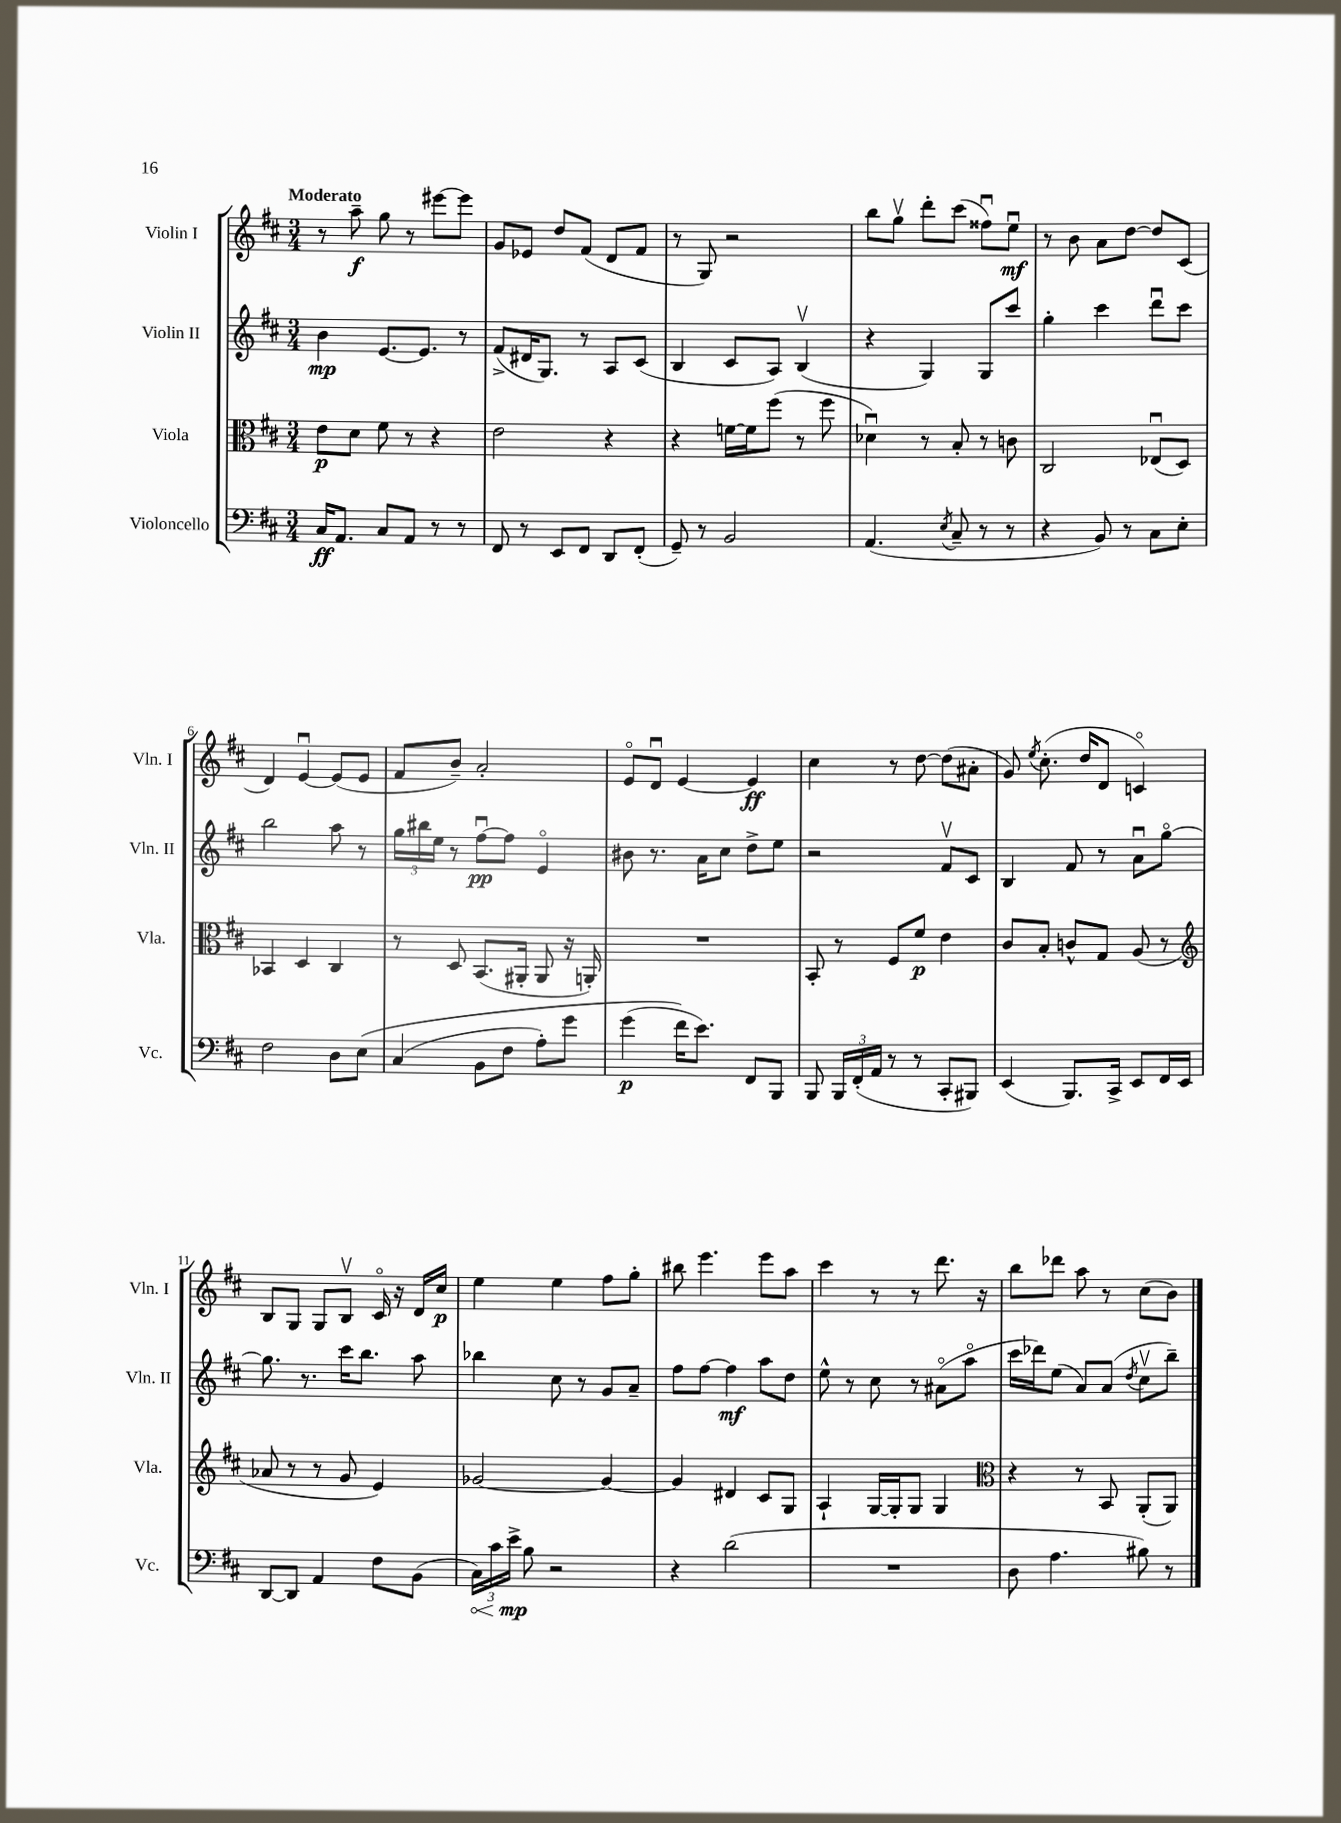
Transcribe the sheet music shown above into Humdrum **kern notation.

**kern	**dynam	**kern	**dynam	**kern	**dynam	**kern	**dynam
*part4	*part4	*part3	*part3	*part2	*part2	*part1	*part1
*staff4	*staff4	*staff3	*staff3	*staff2	*staff2	*staff1	*staff1
*I"Violoncello	*	*I"Viola	*	*I"Violin II	*	*I"Violin I	*
*I'Vc.	*	*I'Vla.	*	*I'Vln. II	*	*I'Vln. I	*
*clefF4	*	*clefC3	*	*clefG2	*	*clefG2	*
*k[f#c#]	*	*k[f#c#]	*	*k[f#c#]	*	*k[f#c#]	*
*M3/4	*	*M3/4	*	*M3/4	*	*M3/4	*
=1	=1	=1	=1	=1	=1	=1	=1
!	!	!	!	!	!	!LO:TX:a:B:t=Moderato	!
16C#/KL	ff	8e\L	p	4b\	mp	8r	.
8.AA/J	.	.	.	.	.	.	.
.	.	8d\J	.	.	.	8aa~\	f
8C#/L	.	8f#\	.	[8.e/L	.	8gg\	.
8AA/J	.	8r	.	.	.	8r	.
.	.	.	.	8.e/J]	.	.	.
8r	.	4r	.	.	.	[8eee#X\L	.
8r	.	.	.	8r	.	8eee#\J]	.
=2	=2	=2	=2	=2	=2	=2	=2
8FF#/	.	2e\	.	(8f#^/L	.	8g/L	.
8r	.	.	.	16d#X/K	.	8e-X/J	.
.	.	.	.	8.G/J)	.	.	.
8EE/L	.	.	.	.	.	8dd/L	.
8FF#/J	.	.	.	8r	.	(8f#/J	.
8DD/L	.	4r	.	8A/L	.	8d/L	.
(8FF#'/J	.	.	.	(8c#/J	.	8f#/J	.
=3	=3	=3	=3	=3	=3	=3	=3
8GG~/)	.	4r	.	4B/	.	8r	.
8r	.	.	.	.	.	8G/)	.
2BB/	.	[16fn\LL	.	8c#/L	.	2r	.
.	.	16f\J]	.	.	.	.	.
.	.	(8ff#\J	.	8A/J)	.	.	.
.	.	8r	.	(4Bv/	.	.	.
.	.	8ff#\	.	.	.	.	.
=4	=4	=4	=4	=4	=4	=4	=4
(4.AA/	.	4d-Xu\)	.	4r	.	8bb\L	.
.	.	.	.	.	.	8ggv\J	.
.	.	8r	.	4G/)	.	8ddd'\L	.
8qE/	.	.	.	.	.	.	.
8C#~/	.	8B'/	.	.	.	(8ccc#\J	.
8r	.	8r	.	8G/L	.	8ff##Xu\L)	.
8r	.	8cn\	.	8ccc#/J	.	8eeu\J	mf
=5	=5	=5	=5	=5	=5	=5	=5
4r	.	2C#/	.	4gg'\	.	8r	.
.	.	.	.	.	.	8b\	.
8BB/)	.	.	.	4ccc#\	.	8a\L	.
8r	.	.	.	.	.	[8dd\J	.
8C#\L	.	(8E-Xu/L	.	8dddu\L	.	8dd/L]	.
8E'\J	.	8D/J)	.	8ccc#\J	.	(8c#/J	.
!!LO:LB:g=z
=6	=6	=6	=6	=6	=6	=6	=6
2F#\	.	4BB-X/	.	2bb\	.	4d/)	.
.	.	4D/	.	.	.	[4eu/	.
8D\L	.	4C#/	.	8aa\	.	(8e/L]	.
(8E\J	.	.	.	8r	.	8e/J	.
=7	=7	=7	=7	=7	=7	=7	=7
(4C#/	.	8r	.	24gg\LL	.	8f#/L	.
.	.	.	.	24bb#X\	.	.	.
.	.	.	.	24ee\JJ	.	.	.
.	.	8D/	.	8r	.	8b~/J)	.
8BB\L	.	(8.BB/L	.	[8ff#u\L	pp	2a'/	.
8F#\J	.	.	.	8ff#\J]	.	.	.
.	.	16AA#X'/Jk	.	.	.	.	.
8A'\L)	.	8AA#/	.	4e/	.	.	.
8g\J	.	16r	.	.	.	.	.
.	.	16AAn'/)	.	.	.	.	.
=8	=8	=8	=8	=8	=8	=8	=8
(4g\	p	2.r	.	8b#X\	.	8e/L	.
.	.	.	.	8.r	.	8du/J	.
16f#\KL)	.	.	.	.	.	[4e/	.
8.e\J)	.	.	.	16a\KL	.	.	.
.	.	.	.	8cc#\J	.	.	.
8FF#/L	.	.	.	8dd^\L	.	4e/]	ff
8BBB/J	.	.	.	8ee\J	.	.	.
=9	=9	=9	=9	=9	=9	=9	=9
8BBB/	.	8BB'/	.	2r	.	4cc#\	.
24BBB/LL	.	8r	.	.	.	.	.
(24FF#'/	.	.	.	.	.	.	.
24AA/JJ	.	.	.	.	.	.	.
8r	.	8F#/L	.	.	.	8r	.
8r	.	8f#/J	p	.	.	[8dd\	.
8CC#'/L	.	4e\	.	8f#v/L	.	(8dd\L]	.
8BBB#X/J)	.	.	.	8c#/J	.	8a#X'\J	.
=10	=10	=10	=10	=10	=10	=10	=10
(4EE/	.	8c#/L	.	4B/	.	8g/)	.
.	.	.	.	.	.	8qee/	.
.	.	8B'/J	.	.	.	(8.cc#'\	.
8.BBB/L)	.	8cn^^/L	.	8f#/	.	.	.
.	.	.	.	.	.	16dd/KL	.
.	.	8G/J	.	8r	.	8d/J	.
16CC#^/Jk	.	.	.	.	.	.	.
8EE/L	.	(8A/	.	8au\L	.	4cn/)	.
16FF#/L	.	8r	.	[8gg\J	.	.	.
16EE/JJ	.	.	.	.	.	.	.
!!LO:LB:g=z
=11	=11	=11	=11	=11	=11	=11	=11
*	*	*clefG2	*	*	*	*	*
[8DD/L	.	8a-X/	.	8.gg\]	.	8B/L	.
8DD/J]	.	8r	.	.	.	8G/J	.
.	.	.	.	8.r	.	.	.
4AA/	.	8r	.	.	.	8G/L	.
.	.	8g/	.	16ccc#\KL	.	8Bv/J	.
.	.	.	.	8.bb\J	.	.	.
8F#\L	.	4e/)	.	.	.	16c#/	.
.	.	.	.	.	.	16r	.
(8BB\J	.	.	.	8aa\	.	16d/LL	.
.	.	.	.	.	.	16cc#/JJ	p
=12	=12	=12	=12	=12	=12	=12	=12
!	!LO:HP:b	!	!	!	!	!	!
24C#\LL)	<	[2g-X/	.	4bb-X\	.	4ee\	.
24c#\	.	.	.	.	.	.	.
24e^\JJ	mp	.	.	.	.	.	.
8B\	[	.	.	.	.	.	.
2r	.	.	.	8cc#\	.	4ee\	.
.	.	.	.	8r	.	.	.
.	.	4g-/_	.	8g/L	.	8ff#\L	.
.	.	.	.	8a~/J	.	8gg'\J	.
=13	=13	=13	=13	=13	=13	=13	=13
4r	.	4g-/]	.	8ff#\L	.	8bb#X\	.
.	.	.	.	[8ff#\J	.	4.eee\	.
(2d\	.	4d#X/	.	4ff#\]	mf	.	.
.	.	8c#/L	.	8aa\L	.	8eee\L	.
.	.	8G/J	.	8dd\J	.	8aa\J	.
=14	=14	=14	=14	=14	=14	=14	=14
2.r	.	4A`/	.	8ee^^\	.	4ccc#\	.
.	.	.	.	8r	.	.	.
.	.	[16G/LL	.	8cc#\	.	8r	.
.	.	16G'/J]	.	.	.	.	.
.	.	8G/J	.	8r	.	8r	.
.	.	4G/	.	(8a#X\L	.	8.ddd\	.
.	.	.	.	8aa\J	.	.	.
.	.	.	.	.	.	16r	.
=15	=15	=15	=15	=15	=15	=15	=15
*	*	*clefC3	*	*	*	*	*
8D\	.	4r	.	16ccc#\LL	.	8bb\L	.
.	.	.	.	16ddd-X\J)	.	.	.
4.A\	.	.	.	(8ee\J	.	8ddd-X\J	.
.	.	8r	.	8a/L)	.	8aa\	.
.	.	8BB/	.	(8a/J	.	8r	.
.	.	.	.	8qdd/	.	.	.
8B#X\)	.	(8AA'/L	.	8cc#v\L	.	(8cc#\L	.
8r	.	8AA/J)	.	8bb~\J)	.	8b\J)	.
==	==	==	==	==	==	==	==
*-	*-	*-	*-	*-	*-	*-	*-
